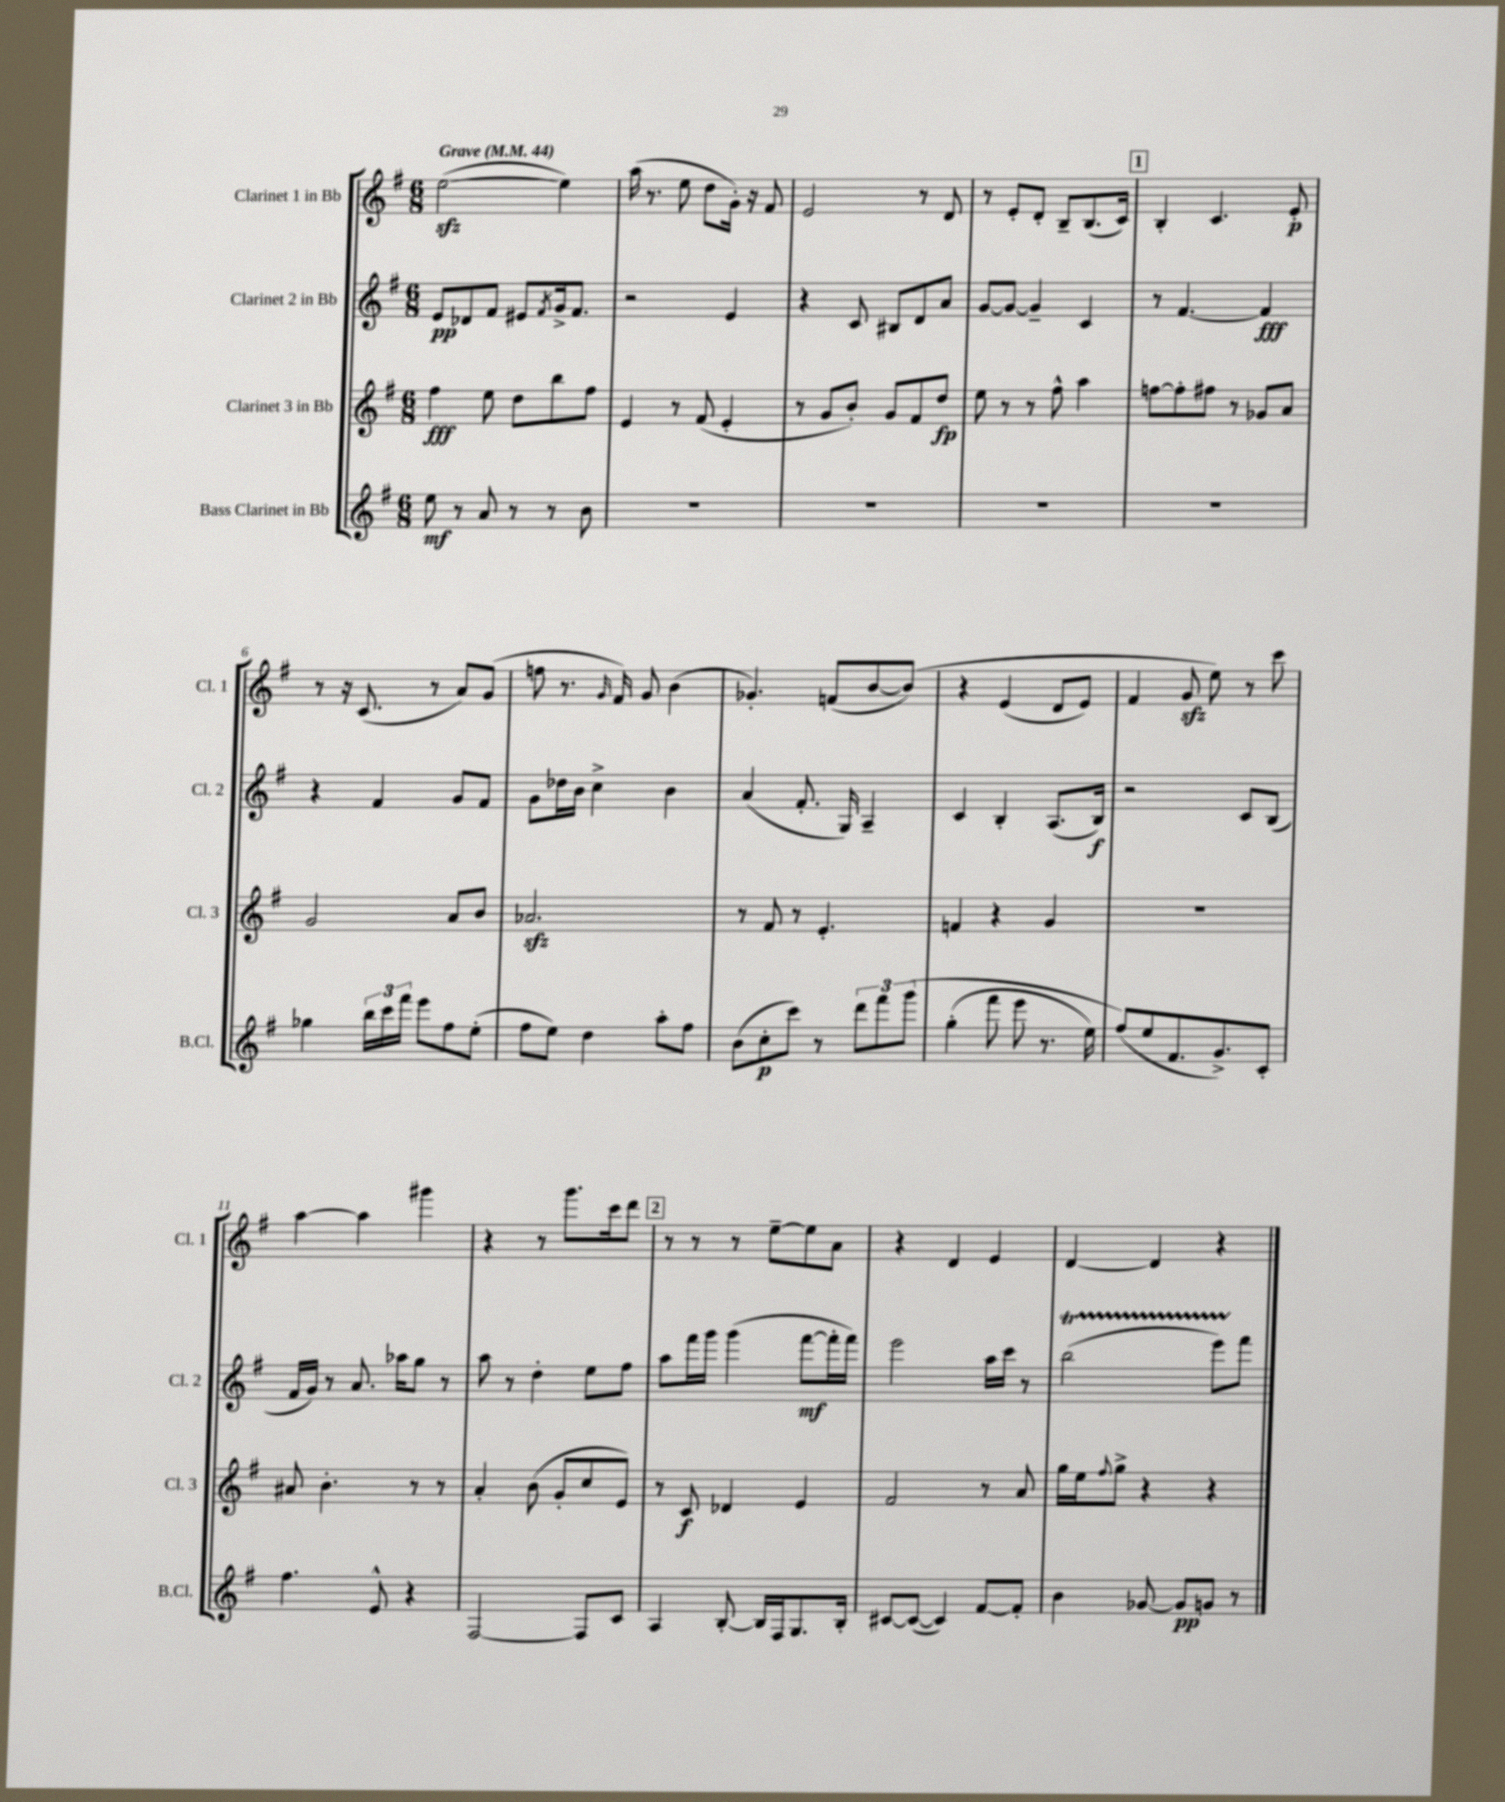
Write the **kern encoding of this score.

**kern	**dynam	**kern	**dynam	**kern	**dynam	**kern	**dynam
*part4	*part4	*part3	*part3	*part2	*part2	*part1	*part1
*staff4	*staff4	*staff3	*staff3	*staff2	*staff2	*staff1	*staff1
*I"Bass Clarinet in Bb	*	*I"Clarinet 3 in Bb	*	*I"Clarinet 2 in Bb	*	*I"Clarinet 1 in Bb	*
*I'B.Cl.	*	*I'Cl. 3	*	*I'Cl. 2	*	*I'Cl. 1	*
*clefG2	*	*clefG2	*	*clefG2	*	*clefG2	*
*k[f#]	*	*k[f#]	*	*k[f#]	*	*k[f#]	*
*M6/8	*	*M6/8	*	*M6/8	*	*M6/8	*
*MM44	*	*MM44	*	*MM44	*	*MM44	*
=1	=1	=1	=1	=1	=1	=1	=1
!	!	!	!	!	!	!LO:TX:a:B:t=Grave	!
8ee\	mf	4ff#\	fff	8e/L	pp	([2eezz\	.
8r	.	.	.	8d-X/	.	.	.
8a/	.	8ee\	.	8f#/J	.	.	.
8r	.	8dd\L	.	8e#X/L	.	.	.
.	.	.	.	8qf#/	.	.	.
8r	.	8bb\	.	16g^/k	.	4ee\])	.
.	.	.	.	8.f#/J	.	.	.
8b\	.	8ff#\J	.	.	.	.	.
=2	=2	=2	=2	=2	=2	=2	=2
2.r	.	4e/	.	2r	.	(16aa\	.
.	.	.	.	.	.	8.r	.
.	.	8r	.	.	.	8ee\	.
.	.	(8f#/	.	.	.	8dd\L	.
.	.	4e'/	.	4e/	.	16g'\Jk)	.
.	.	.	.	.	.	16r	.
.	.	.	.	.	.	8f#/	.
=3	=3	=3	=3	=3	=3	=3	=3
2.r	.	8r	.	4r	.	2e/	.
.	.	8g/L	.	.	.	.	.
.	.	8b'/J)	.	8c/	.	.	.
.	.	8g/L	.	8B#X/L	.	.	.
.	.	8f#/	.	8d/	.	8r	.
.	.	8dd/J	fp	8a/J	.	8d/	.
=4	=4	=4	=4	=4	=4	=4	=4
2.r	.	8ee\	.	[8g/L	.	8r	.
.	.	8r	.	8g/J_	.	8e'/L	.
.	.	8r	.	4g~/]	.	8d'/J	.
.	.	8ff#^^\	.	.	.	8B~/L	.
.	.	4aa\	.	4c/	.	(8.B/	.
.	.	.	.	.	.	16c/Jk)	.
!!LO:REH:place=s1:t=1
=5	=5	=5	=5	=5	=5	=5	=5
2.r	.	[8ffn\L	.	8r	.	4B'/	.
.	.	8ff'\]	.	[4.f#/	.	.	.
.	.	8ff#X\J	.	.	.	4.c/	.
.	.	8r	.	.	.	.	.
.	.	8g-X/L	.	4f#/]	fff	.	.
.	.	8a/J	.	.	.	8e'/	p
!!LO:LB:g=z
=6	=6	=6	=6	=6	=6	=6	=6
4gg-X\	.	2g/	.	4r	.	8r	.
.	.	.	.	.	.	16r	.
.	.	.	.	.	.	(8.c/	.
24bb\LL	.	.	.	4f#/	.	.	.
24ccc\	.	.	.	.	.	.	.
24fff#\JJ	.	.	.	.	.	.	.
8eee\L	.	.	.	.	.	8r	.
8ff#\	.	8a/L	.	8g/L	.	8a/L)	.
(8ee'\J	.	8b/J	.	8f#/J	.	(8g/J	.
=7	=7	=7	=7	=7	=7	=7	=7
8ff#\L	.	2.a-Xzz/	.	8g\L	.	8ffn\	.
8ee\J)	.	.	.	16dd-X\L	.	8.r	.
.	.	.	.	16b\JJ	.	.	.
4dd\	.	.	.	4cc^\	.	.	.
.	.	.	.	.	.	16qqg/	.
.	.	.	.	.	.	16f#/)	.
.	.	.	.	.	.	8g/	.
8aa'\L	.	.	.	4b\	.	(4b\	.
8ff#\J	.	.	.	.	.	.	.
=8	=8	=8	=8	=8	=8	=8	=8
(8b\L	.	8r	.	(4a/	.	4.g-X'/)	.
8cc'\	p	8f#/	.	.	.	.	.
8ccc\J)	.	8r	.	8.f#'/	.	.	.
8r	.	4.e'/	.	.	.	(8fn/L	.
.	.	.	.	16G/)	.	.	.
12ddd\L	.	.	.	4A~/	.	[8b/	.
12fff#\	.	.	.	.	.	.	.
.	.	.	.	.	.	(8b/J])	.
(12ggg\J	.	.	.	.	.	.	.
=9	=9	=9	=9	=9	=9	=9	=9
(4gg'\	.	4fn/	.	4c/	.	4r	.
8fff#\	.	4r	.	4B'/	.	(4e/	.
8eee\	.	.	.	.	.	.	.
8.r	.	4g/	.	(8.A/L	.	8d/L	.
.	.	.	.	.	.	8e/J)	.
16ee\)	.	.	.	16B/Jk)	f	.	.
=10	=10	=10	=10	=10	=10	=10	=10
(8ff#/L)	.	2.r	.	2r	.	4f#/	.
8ee/	.	.	.	.	.	.	.
8.f#/	.	.	.	.	.	8gzz/	.
.	.	.	.	.	.	8ee\)	.
8.g^/)	.	.	.	.	.	.	.
.	.	.	.	8c/L	.	8r	.
8c'/J	.	.	.	(8B/J	.	8ccc\	.
!!LO:LB:g=z
=11	=11	=11	=11	=11	=11	=11	=11
4.ff#\	.	8a#X/	.	16f#/LL	.	[4aa\	.
.	.	.	.	16g/JJ)	.	.	.
.	.	4.b'\	.	8r	.	.	.
.	.	.	.	8.a/	.	4aa\]	.
8e^^/	.	.	.	.	.	.	.
.	.	.	.	16aa-X\KL	.	.	.
4r	.	8r	.	8gg\J	.	4ggg#X\	.
.	.	8r	.	8r	.	.	.
=12	=12	=12	=12	=12	=12	=12	=12
[2F#/	.	4a'/	.	8aa\	.	4r	.
.	.	.	.	8r	.	.	.
.	.	(8b\	.	4dd'\	.	8r	.
.	.	8g'/L	.	.	.	8.ggg\L	.
8F#/L]	.	8cc/	.	8ee\L	.	.	.
.	.	.	.	.	.	16ccc\k	.
8c/J	.	8e/J)	.	8ff#\J	.	8ddd\J	.
!!LO:REH:place=s1:t=2
=13	=13	=13	=13	=13	=13	=13	=13
4A/	.	8r	.	8aa\L	.	8r	.
.	.	8c/	f	16fff#\L	.	8r	.
.	.	.	.	16ggg\JJ	.	.	.
[8B'/	.	4d-X/	.	(4ggg\	.	8r	.
16B/LL]	.	.	.	.	.	[8ee~\L	.
16F#/J	.	.	.	.	.	.	.
8.G/	.	4e/	.	[8fff#\L	mf	8ee\]	.
.	.	.	.	16fff#'\L]	.	8a\J	.
16B'/Jk	.	.	.	16fff#\JJ)	.	.	.
=14	=14	=14	=14	=14	=14	=14	=14
[8c#X/L	.	2f#/	.	2eee\	.	4r	.
(8c#/J_	.	.	.	.	.	.	.
4c#/])	.	.	.	.	.	4d/	.
[8f#/L	.	8r	.	16aa\LL	.	4e/	.
.	.	.	.	16ccc\JJ	.	.	.
8f#'/J]	.	8a/	.	8r	.	.	.
=15	=15	=15	=15	=15	=15	=15	=15
4b\	.	16gg\LL	.	(2bbt\	.	[4d/	.
.	.	16ee\J	.	.	.	.	.
.	.	8qqff#/	.	.	.	.	.
.	.	8gg^\J	.	.	.	.	.
[8g-X/	.	4r	.	.	.	4d/]	.
8g-/L]	pp	.	.	.	.	.	.
8gn/J	.	4r	.	8eeeTTT\L)	.	4r	.
8r	.	.	.	8fff#\J	.	.	.
==	==	==	==	==	==	==	==
*-	*-	*-	*-	*-	*-	*-	*-
